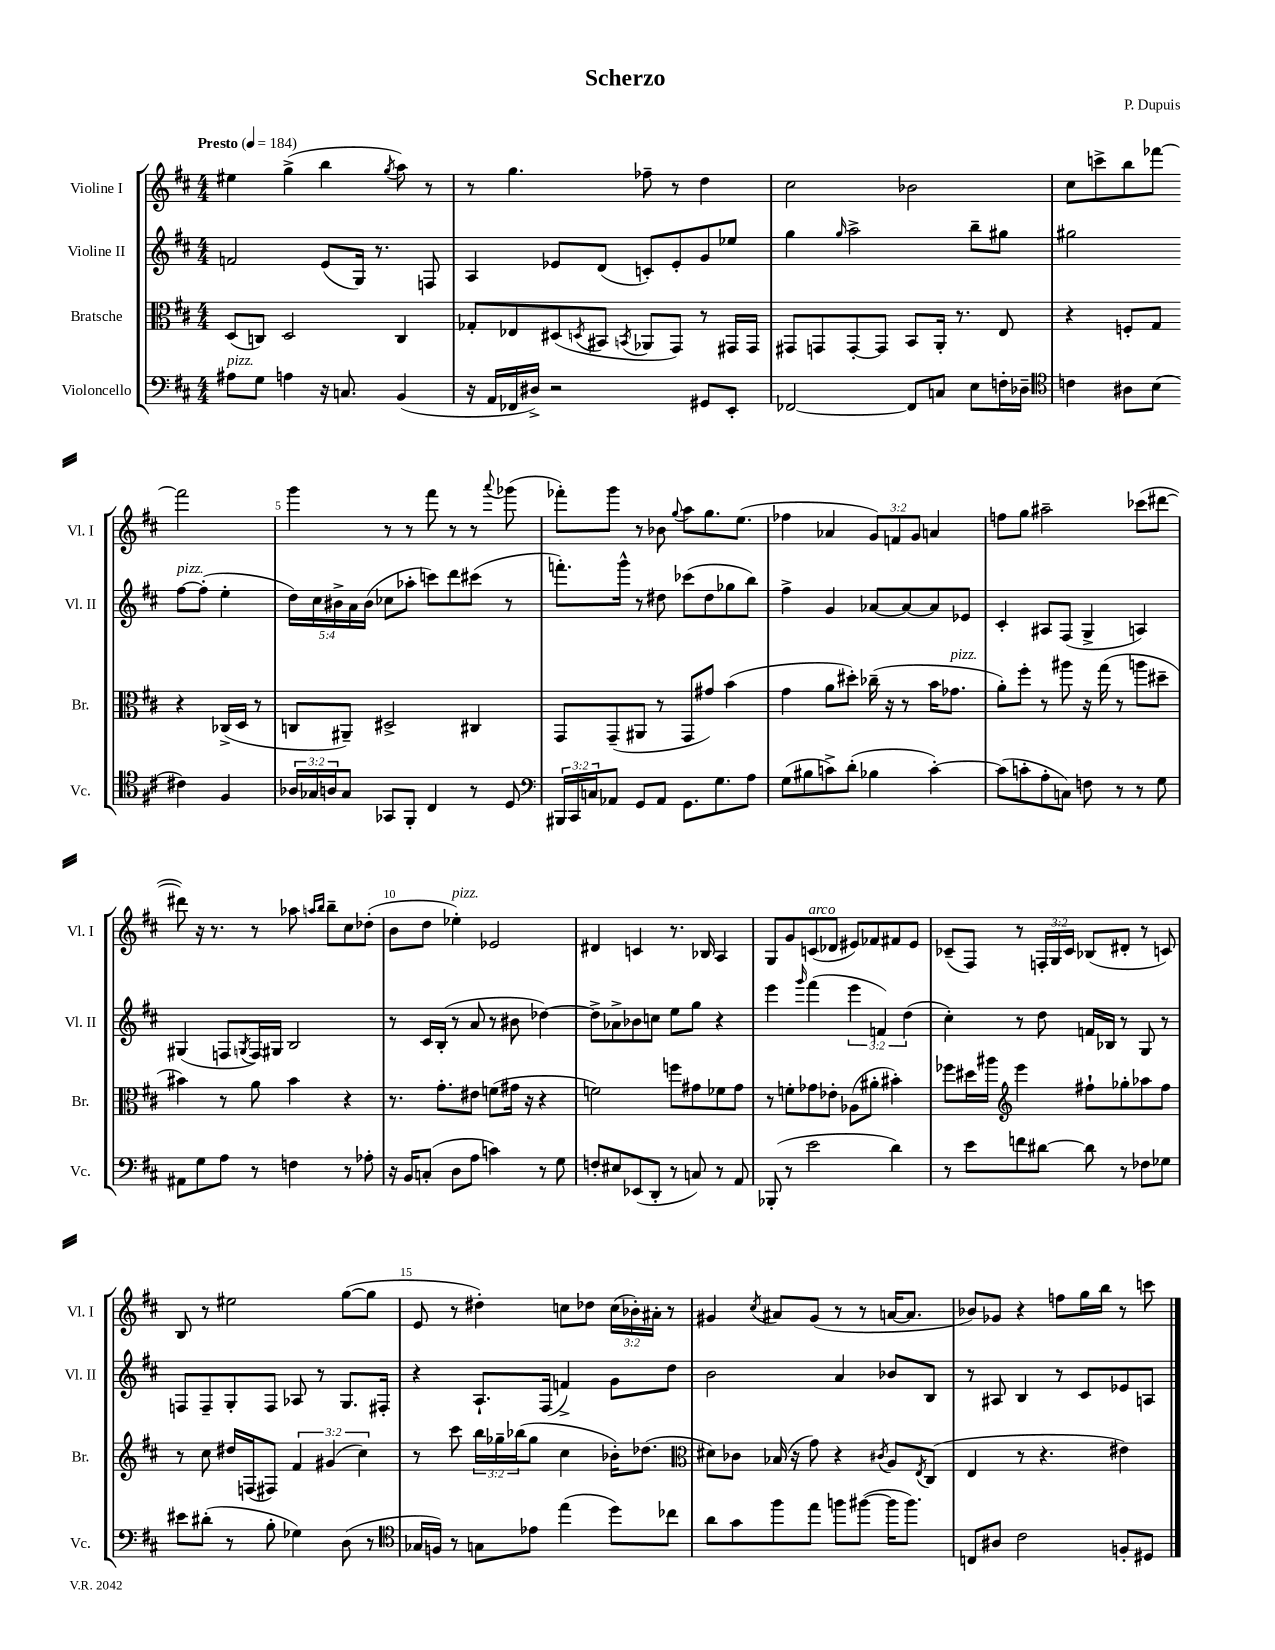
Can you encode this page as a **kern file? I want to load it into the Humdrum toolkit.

**kern	**kern	**kern	**kern
*staff4	*staff3	*staff2	*staff1
*clefF4	*clefC3	*clefG2	*clefG2
*k[f#c#]	*k[f#c#]	*k[f#c#]	*k[f#c#]
*M4/4	*M4/4	*M4/4	*M4/4
*MM184	*MM184	*MM184	*MM184
8A#	(8D	2f	4ee#
8G	8C)	.	.
4A	2D	.	(4gg^
16r	.	(8e	4bb
8.C	.	.	.
.	.	16G)	.
.	.	8.r	.
.	.	.	8qgg
(4BB	4C	.	8aa)
.	.	8F	8r
=	=	=	=
16r	8G-'	4A	8r
16AA	.	.	.
16FF-	8E-	.	4.gg
16D#^)	.	.	.
2r	(8D#	8e-	.
.	8qD	.	.
.	8BB#	(8d	.
.	8qBB	.	.
.	8AA-	8c')	8ff-~
.	8GG)	8e-'	8r
8GG#	8r	8g	4dd
8EE'	16GG#	8ee-	.
.	16GG#	.	.
=	=	=	=
[2FF-	8GG#	4gg	2cc#
.	8GG	.	.
.	.	16qqgg	.
.	[8GG'	2aa^	.
.	8GG]	.	.
8FF-]	8BB	.	2b-
8C	16AA'	.	.
.	8.r	.	.
8E	.	8bb~	.
16F'	8E	8gg#	.
16D-~	.	.	.
=	=	=	=
*clefC4	*	*	*
4c	4r	2gg#	8cc#
.	.	.	8ccc^
8A#	8F'	.	8bb
(8B	8G	.	[8fff-
4c#)	4r	[8ff#	2fff-]
.	.	(8ff#']	.
4F#	(16C-^	4ee'	.
.	16D	.	.
.	8r	.	.
=	=	=	=
24A-	8C	20dd)	4ggg
24G-	.	.	.
.	.	20cc#	.
24A	.	.	.
.	.	20b#^	.
8G-	8AA#~)	.	.
.	.	20a	.
.	.	(20b#	.
8GG-	2D#^	8cc-	8r
8FF#'	.	8aa-'	8r
4C#	.	8ccc)	8fff#
.	.	8ddd	8r
8r	4C#	(8ccc#	8r
.	.	.	8qqaaa
8D	.	8r	(8ggg-
=	=	=	=
*clefF4	*	*	*
24BBB#	8GG	8.fff')	8fff-')
24CC#	.	.	.
24C	.	.	.
8AA-	(8GG~	.	8ggg
.	.	16ggg^^	.
8GG	8AA#	8r	8r
8AA-	8r	8dd#	8b-
.	.	.	8qqgg
8.GG	8GG	(8ccc-	8aa
.	8g#)	8dd#	8.gg
8.G	.	.	.
.	(4b	8gg-	.
.	.	.	(8.ee
8A	.	8bb)	.
=	=	=	=
(8G	4g	4ff#^	4ff-
8B#	.	.	.
8c^)	8a	4g	4a-
(8d'	8dd#')	.	.
4B-	(16cc-~	[8a-	12g)
.	16r	.	.
.	.	.	12f
.	8r	8a-_	.
.	.	.	12g
[4c')	16b	8a-]	4a
.	8.g-	.	.
.	.	8e-	.
=	=	=	=
(8c]	8a')	4c#'	8ff
8c'	8ff#'	.	8gg
8A'	8r	8A#	2aa#~
8C)	8aa#	(8F#	.
8F	16r	4G^	.
.	(16gg	.	.
8r	8r	.	.
8r	8aa	4A)	(8ccc-
8G	8dd#~	.	[8ddd#
=	=	=	=
8AA#	4b#)	(4G#	8ddd#])
8G	.	.	16r
.	.	.	8.r
8A	8r	8F	.
.	.	8qG	.
8r	8a	16F)	8r
.	.	16G#	.
4F	4b#	2B	8aa-
.	.	.	16qqaa
.	.	.	16qqbb
.	.	.	8bb~
8r	4r	.	8cc#
8A-'	.	.	(8dd-'
=	=	=	=
16r	8.r	8r	8b
16BB	.	.	.
(8C'	.	16c#	8dd
.	8.g'	(16B'	.
8D	.	8r	4ee-')
8A	8e#	8a	.
4c)	(8f	8r	2e-
.	16g#	8b#	.
.	16r	.	.
8r	4r	[4dd-)	.
8G	.	.	.
=	=	=	=
8F'	2f)	8dd-^]	4d#
8E#	.	8a-^	.
(8EE-	.	8b-	4c
8DD'	.	8cc	.
8r	8ff	8ee	8.r
8C)	8g#	8gg	.
.	.	.	16B-
8r	8f-	4r	4A
8AA	8g#	.	.
=	=	=	=
(8BBB-'	8r	4eee	8G
8r	8f'	.	8g
.	.	16qqggg	.
2e	8g-	(4fff#	(8c
.	8e-'	.	8d-
.	(8A-	6eee	8e#)
.	8a#'	.	8f-
.	.	6f)	.
4d)	4b#')	.	8f#
.	.	(6dd	.
.	.	.	8e#
=	=	=	=
8r	8ff-	4cc#')	(8c-~
8e	16dd#	.	8F#)
.	16aa#	.	.
*	*clefG2	*	*
8f	4eee	8r	8r
[8d#	.	8dd	24F'
.	.	.	24G
.	.	.	24c-
8d#]	8ff#`	16f	(8B-
.	.	16B-	.
8r	8gg-'	8r	8d#'
8F-	8aa-	8G	8r
8G-	8ff#	8r	8c)
=	=	=	=
8e#	8r	8F	8B
(8d#'	8cc#	8F~	8r
8r	16dd#	8G'	2ee#
.	(16F	.	.
8B'	8F#)	8F	.
4G-)	6f#	8A-	.
.	.	8r	.
.	(6g#	.	.
(8D	.	8.G	([8gg
.	6cc#)	.	.
8r	.	.	8gg]
.	.	16F#'	.
=	=	=	=
*clefC4	*	*	*
16G-	8r	4r	8e
16F)	.	.	.
8r	8ccc#	.	8r
8G	24bb	8.A`	4dd#')
.	24gg-~	.	.
.	(24bb-	.	.
8e-	8gg-	.	.
.	.	(16F#	.
(4ee	4cc#	4f^)	8cc
.	.	.	8dd-
8dd)	16b-')	8g	(24cc
.	.	.	24b-')
.	(8.dd-	.	.
.	.	.	24a#'
8cc-	.	8dd	8r
=	=	=	=
*	*clefC3	*	*
8a	8d#)	2b	4g#
8g	8c-	.	.
.	.	.	8qcc#
8ff#	(16B-	.	8a#
.	16r	.	.
8ee	8g)	.	(8g#
8ff	4r	4a	8r
([8ff#	.	.	8r
.	8qc#	.	.
16ff#]	8A	8b-	[16a
8.ff#)	.	.	8.a]
.	8qE	.	.
.	(8C#	8B	.
=	=	=	=
8C	4E	8r	8b-)
8A#	.	8A#	8g-
2c#	8r	4B	4r
.	4.r	.	.
.	.	8r	8ff
.	.	8c#	16gg
.	.	.	16bb
8F'	4e#)	8e-	8r
8D#	.	8A	8ccc
==	==	==	==
*-	*-	*-	*-
